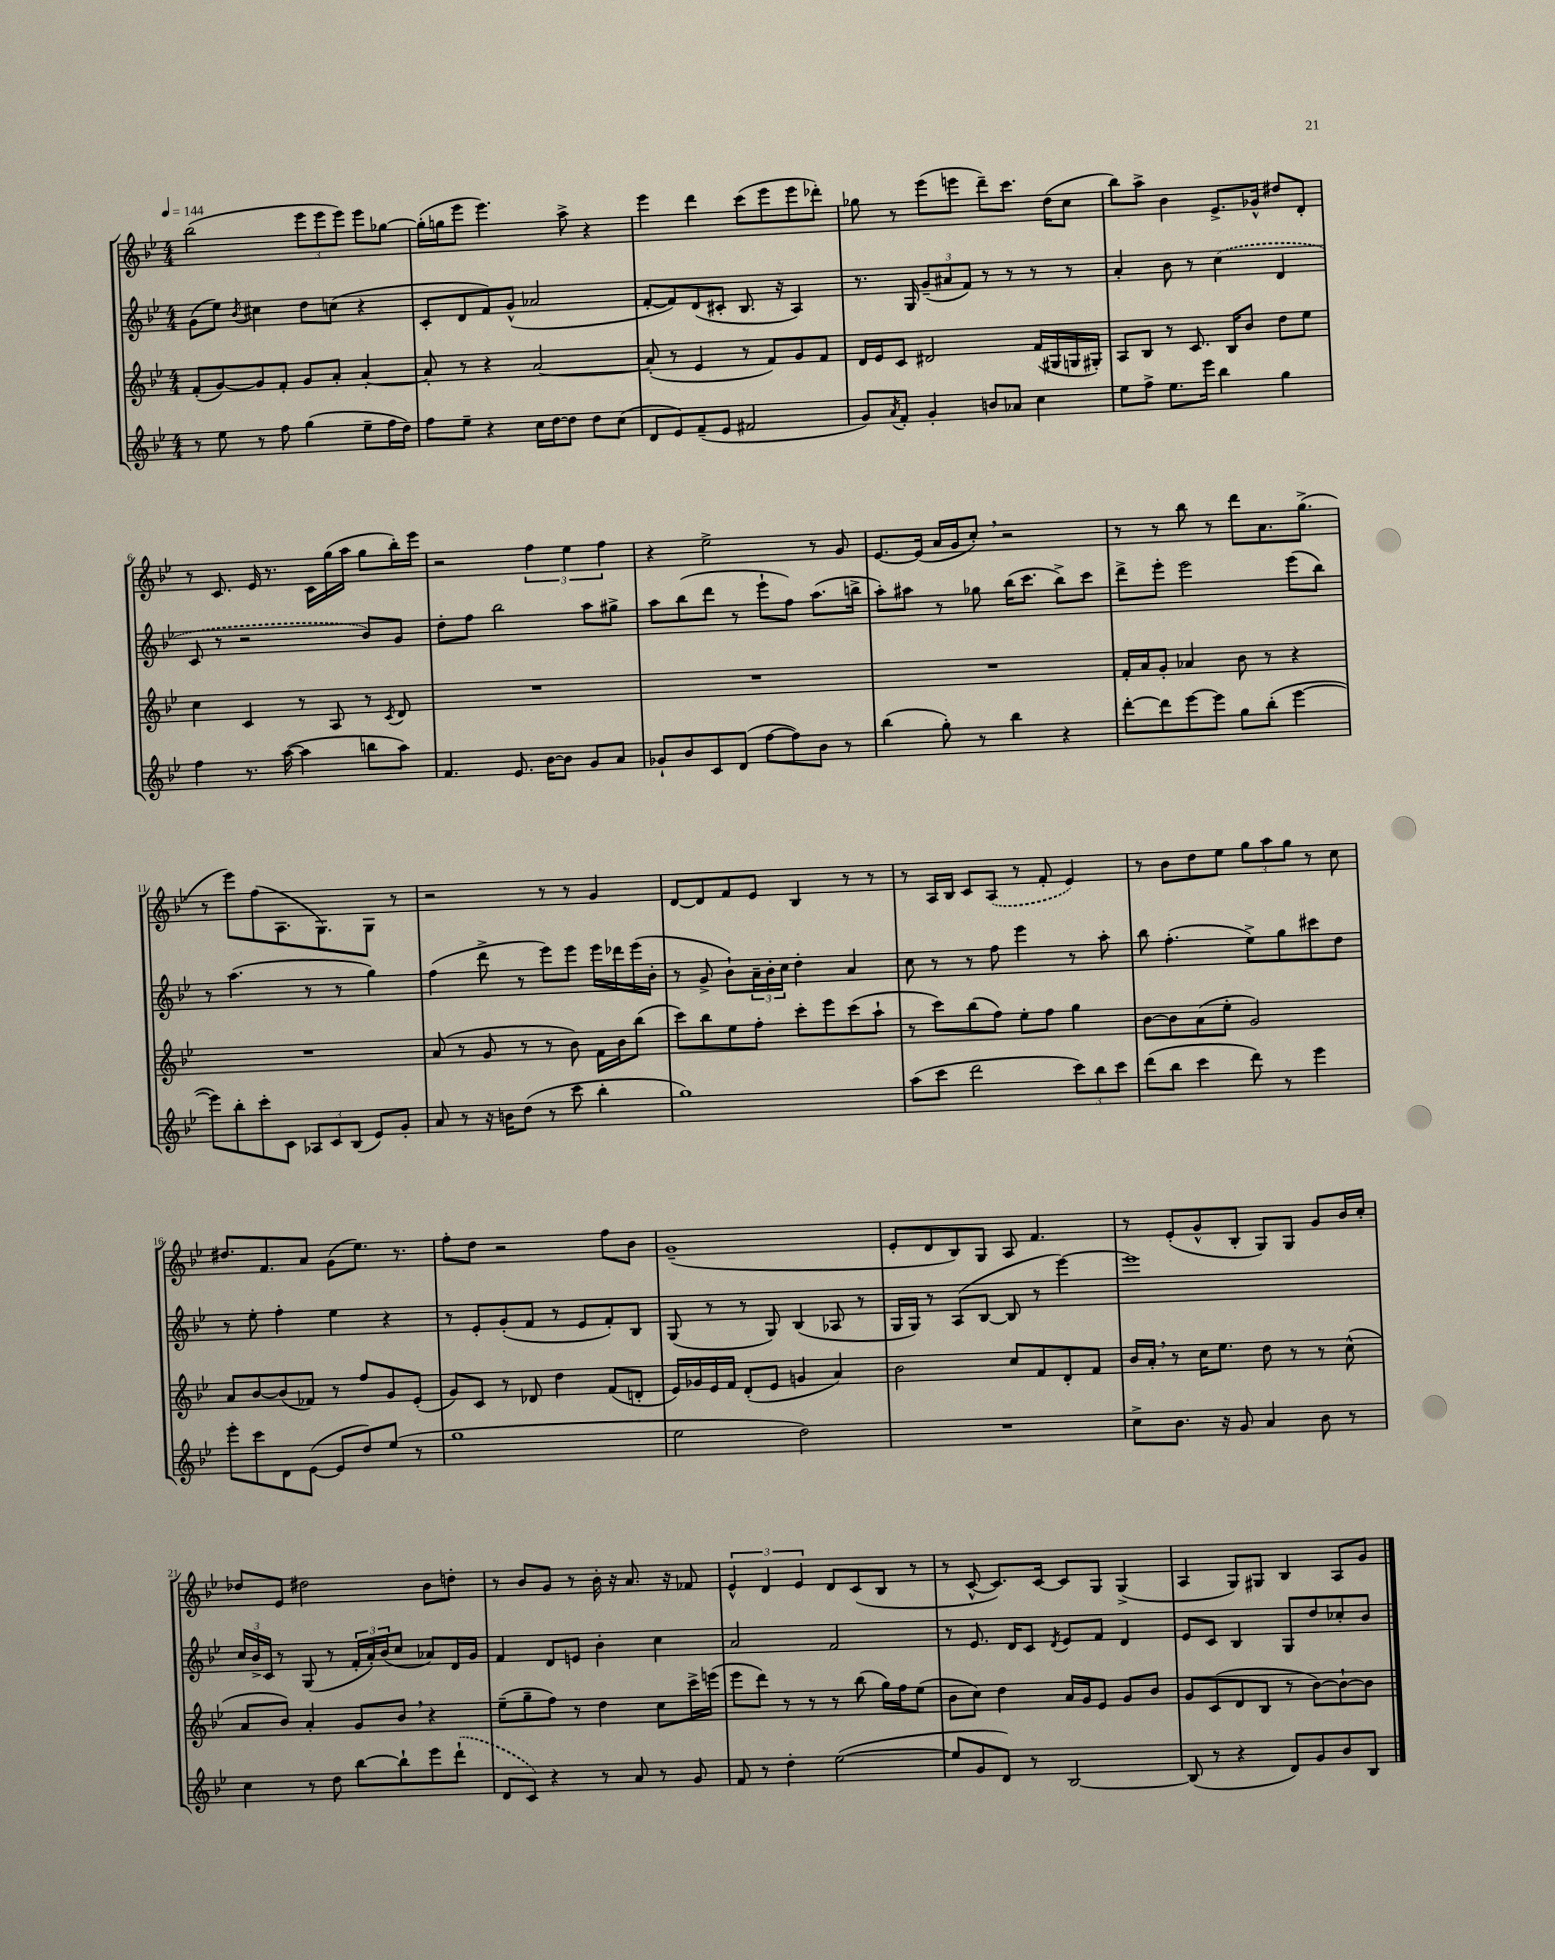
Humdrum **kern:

**kern	**kern	**kern	**kern
*part4	*part3	*part2	*part1
*staff4	*staff3	*staff2	*staff1
*clefG2	*clefG2	*clefG2	*clefG2
*k[b-e-]	*k[b-e-]	*k[b-e-]	*k[b-e-]
*M4/4	*M4/4	*M4/4	*M4/4
*MM144	*MM144	*MM144	*MM144
=1	=1	=1	=1
8r	(8f'/L	(8g\L	(2bb-\
8ee-\	[8g/)	8ee-\J)	.
.	.	8qb-/	.
8r	8g/]	4cc#X\	.
8ff\	8f'/J	.	.
(4gg\	8g/L	8dd\L	12eee-\L
.	.	.	12eee-\
.	8a'/J	(8ccn\J	.
.	.	.	12eee-\J)
8ee-~\L	[4a'/	4r	8eee-\L
16ff\L	.	.	[8gg-X\J
16dd\JJ)	.	.	.
=2	=2	=2	=2
8ff\L	8a'/]	8c'/L	(16gg-'\LL]
.	.	.	16ggn\J
8ee-~\J	8r	8d/	8eee-\J
4r	4r	8f/)	4.eee-\)
.	.	(8g^^/J	.
16cc\LL	[2a/	2a-X/	.
[16dd\J	.	.	.
8dd\J]	.	.	8aa^\
8dd\L	.	.	4r
(8cc\J	.	.	.
=3	=3	=3	=3
8d/L	(8a'/]	[8f'/L	4eee-\
8e-/)	8r	8f/])	.
(8f~/	4e-/	(8d/	4ddd\
8e-/J	.	8c#X'/J	.
2f#X/	8r	8.B-/	(8ccc\L
.	8f/L)	.	8eee-\
.	.	16r	.
.	8g/	4A/)	8eee-\
.	8f/J	.	8ddd-X'\J)
=4	=4	=4	=4
8g/L)	16d/LL	8.r	8gg-X\
.	16e-/J	.	.
8qa/	.	.	.
8f'/J	8c/J	.	8r
.	.	16G/	.
4g'/	2d#X/	(12g~/L	(8eee-\L
.	.	12a#X/	.
.	.	.	8eeen\J
.	.	12f/J)	.
8bn/L	.	8r	8ddd~\L)
8a-X/J	.	8r	8.ccc\J
4cc\	(16f/LL	8r	.
.	16G#X/	.	(16dd\KL
.	16Gn/	8r	8cc\J
.	16G#X'/JJ)	.	.
=5	=5	=5	=5
8ee-\L	8A/L	4a'/	8bb-\L)
8ff^\J	8B-/J	.	8aa^\J
8.ee-\L	8r	8b-\	4b-\
.	8.c/	8r	.
16eee-\Jk	.	.	.
4bb-\	.	(4cc\	8.e-^/L
.	16B-/KL	.	.
.	8b-/J	.	.
.	.	.	16g-X^^/Jk
4gg\	8dd\L	4d/	8dd#X/L
.	8ee-\J	.	8d'/J
!!LO:LB:g=z
=6	=6	=6	=6
4ff\	4cc\	8c/	8r
.	.	8r	8.c/
8.r	4c/	2r	.
.	.	.	16e-/
.	.	.	8.r
([16aa\	.	.	.
4aa\]	8r	.	.
.	.	.	16c\LL
.	8A/	.	(16gg\
.	.	.	16aa\JJ
8bbn\L	8r	8b-/L)	8gg\L
.	8qc/	.	.
8aa\J)	8d/	8g/J	16bb-'\L)
.	.	.	16eee-\JJ
=7	=7	=7	=7
4.f/	1r	8dd'\L	2r
.	.	8ff\J	.
.	.	2bb-\	.
8.e-/	.	.	.
.	.	.	6ff\
[16b-\KL	.	.	.
8b-\J]	.	.	.
.	.	.	6ee-\
8g/L	.	8aa\L	.
.	.	.	6ff\
8a/J	.	8gg#X^\J	.
=8	=8	=8	=8
8g-X`/L	1r	8aa\L	4r
8b-/	.	(8bb-\	.
8c/	.	8ddd\J	2ee-^\
(8d/J	.	8r	.
[8ff\L	.	8eee-`\L	.
8ff\])	.	8ff\J)	.
8b-\J	.	(8.aa\L	8r
8r	.	.	8g/
.	.	16bbn^\Jk	.
=9	=9	=9	=9
(4bb-\	1r	8aa'\L)	[8.e-/L
.	.	8aa#X\J	.
.	.	.	(16e-/Jk]
8gg'\)	.	8r	16a/LL
.	.	.	16g/J
8r	.	8gg-X\	8cc',/J)
4bb-\	.	(16bb-\KL	2r
.	.	8.ccc\J	.
4r	.	8bb-^\L)	.
.	.	8ccc\J	.
=10	=10	=10	=10
[8ddd'\L	16f'/LL	8ddd^\L	8r
.	16a/J	.	.
8ddd\]	8g'/J	8eee-'\J	8r
[8eee-\	4a-X/	2eee-\	8bb-\
8eee-\J]	.	.	8r
8gg\L	8b-\	.	8ddd\L
(8bb-'\J	8r	.	8.a\
[4eee-\	4r	(8eee-\L	.
.	.	.	(8.gg^\J
.	.	8bb-\J)	.
!!LO:LB:g=z
=11	=11	=11	=11
8eee-\L])	1r	8r	8r
8bb-'\	.	(4.aa\	8eee-\L)
8ccc'\	.	.	(8ff\
8c\J	.	.	8.A\
12A-X/L	.	8r	.
.	.	.	8.G\)
12c/	.	.	.
.	.	8r	.
(12B-/J	.	.	.
8e-/L)	.	4gg\)	8G\J
8g'/J	.	.	8r
=12	=12	=12	=12
8a/	(8a/	(4ff\	2r
8r	8r	.	.
16r	8g/	8ddd^\	.
16bn\KL	.	.	.
(8dd\J	8r	8r	.
8r	8r	8eee-\L)	8r
8ccc\	8b-\)	8eee-\J	8r
4bb-'\	16f\LL	16eee-\LL	4g/
.	16b-\J	16ddd-X\	.
.	(8bb-\J	(16eee-\	.
.	.	16b-'\JJ	.
=13	=13	=13	=13
1gg)	8ccc\L)	8r	[8d/L
.	8bb-\	8g^/	8d/]
.	8ee-\	8b-`\L)	8f/
.	8ff'\J	24a~\L	8e-/J
.	.	24b-'\	.
.	.	24cc\JJ	.
.	8ccc'\L	4dd'\	4B-/
.	8eee-\	.	.
.	(8ccc\	4a/	8r
.	8aa`\J	.	8r
=14	=14	=14	=14
(8aa\L	8r	8cc\	8r
8ccc\J	8ccc\L)	8r	16A/LL
.	.	.	16B-/JJ
2ddd\	(8bb-\	8r	8c/L
.	8ff\J)	8ff\	(8A/J
.	8ee-'\L	4eee-\	8r
.	8ff\J	.	8f'/
12ccc\L)	4gg\	8r	4e-/)
12bb-\	.	.	.
.	.	8aa'\	.
12ccc\J	.	.	.
=15	=15	=15	=15
(8ddd\L	[8b-\L	8bb-\	8r
8bb-\J	8b-\]	(4.ff'\	8b-\L
4ccc\	(8a\	.	8dd\
.	8ee-'\J	.	8ee-\J
8ddd\)	2g/)	8ee-^\L)	12gg\L
.	.	.	12aa\
8r	.	8gg\	.
.	.	.	12gg\J
4eee-\	.	8ccc#X\	8r
.	.	8dd\J	8cc\
!!LO:LB:g=z
=16	=16	=16	=16
8eee-'\L	8a/L	8r	8.dd#X/L
8ccc\	[8b-/	8ee-'\	.
.	.	.	8.f/
8d\	(8b-/]	4ff'\	.
([8e-\J	8f-X/J)	.	8a/J
8e-/L]	8r	4ee-\	(8g\L
8dd/)	8ff/L	.	8.ee-\J)
(8ee-/J	8g/	4r	.
.	.	.	8.r
8r	(8e-'/J	.	.
=17	=17	=17	=17
1gg	8g/L)	8r	8ff'\L
.	8c/J	8e-'/L	8dd\J
.	8r	(8g'/	2r
.	8d-X/	8f/J	.
.	4dd\	8r	.
.	.	8e-/L	.
.	(8f/L	8f'/)	8ff\L
.	8dn'/J	8B-/J	8b-\J
=18	=18	=18	=18
2ee-\	16e-/LL)	(8G/	(1g~
.	16g-X/	.	.
.	16e-/	8r	.
.	16f/JJ	.	.
.	(8d'/L	8r	.
.	8e-/J	8G/)	.
2dd\)	4gn/	(4B-/	.
.	4a/)	8A-X/	.
.	.	8r	.
=19	=19	=19	=19
1r	2b-\	16G/LL	8e-'/L
.	.	16G/JJ)	.
.	.	8r	8d/
.	.	(8A/L	8B-/)
.	.	[8B-/J	8G/J
.	8cc/L	8B-/]	8A/
.	8f/	8r	4.f/
.	8d'/	[4eee-\)	.
.	8f/J	.	.
=20	=20	=20	=20
8cc^\L	16b-/LL	1eee-]	8r
.	16a',/JJ	.	.
8.b-\J	8r	.	(8e-'/L
.	16cc\KL	.	8g^^/
16r	8.ee-\J	.	.
8g/	.	.	8B-'/J
4a/	8dd\	.	8G/L)
.	8r	.	8G/J
8b-\	8r	.	8g/L
8r	(8cc^^\	.	16b-/L
.	.	.	16cc'/JJ
!!LO:LB:g=z
=21	=21	=21	=21
4cc\	8a/L	24cc/LL	8dd-X/L
.	.	24b-^/	.
.	.	24c/JJ	.
.	8b-/J)	8r	8e-/J
8r	4a'/	(8G/	2dd#X\
8dd\	.	8r	.
[8bb-\L	8g/L	24f'/LL	.
.	.	24a'/)	.
.	.	(24b-/J	.
8bb-`\]	8b-,/J	8cc/J	.
8eee-\	4r	8a-X/L)	8b-\L
(8ddd`\J	.	16d/L	8ddn'\J
.	.	16g/JJ	.
=22	=22	=22	=22
8d/L	(8ee-~\L	4f/	8r
8c/J)	8gg~\	.	8b-/L
4r	8ff\J)	8d/L	8g/J
.	8r	8en/J	8r
8r	4dd\	4b-'\	16b-'\
.	.	.	16r
8a/	.	.	8.a/
8r	8cc\L	4cc\	.
.	.	.	16r
8g/	16ccc^\L	.	8f-X/
.	(16eeen\JJ	.	.
=23	=23	=23	=23
8f/	8eee-\L	2a/	6e-^^/
8r	8ddd\J)	.	.
.	.	.	6d/
4dd'\	8r	.	.
.	.	.	6e-/
.	8r	.	.
([2ee-\	8r	2f/	8d/L
.	(8bb-\	.	(8c/
.	16gg\LL)	.	8B-/J
.	16ff\J	.	.
.	(8ee-\J	.	8r
=24	=24	=24	=24
8ee-/L]	8b-\L	8r	8r
8g/	8cc\J)	8.e-/	[8c^^/
8d/J)	4dd\	.	8.c/L])
.	.	16d/KL	.
8r	.	8c/J	.
.	.	.	[16c/Jk
.	.	8qd/	.
[2B-/	16a/LL	8e-/L	8c/L]
.	16g/J	.	.
.	8e-/J	8f/J	8G/J
.	8g/L	4d/	(4G^/
.	8b-/J	.	.
=25	=25	=25	=25
(8B-/]	8g/L	8e-/L	4A/
8r	(8c/	8c/J	.
4r	8d/	4B-/	8G/L)
.	8B-/J	.	8G#X/J
8d/L)	8r	8G/L	4B-/
8g/	[8b-\L)	8dd/	.
8b-/	8b-`\_	8cc-X'/	8A/L
8B-/J	8b-\J]	8b-/J	8g/J
==	==	==	==
*-	*-	*-	*-
